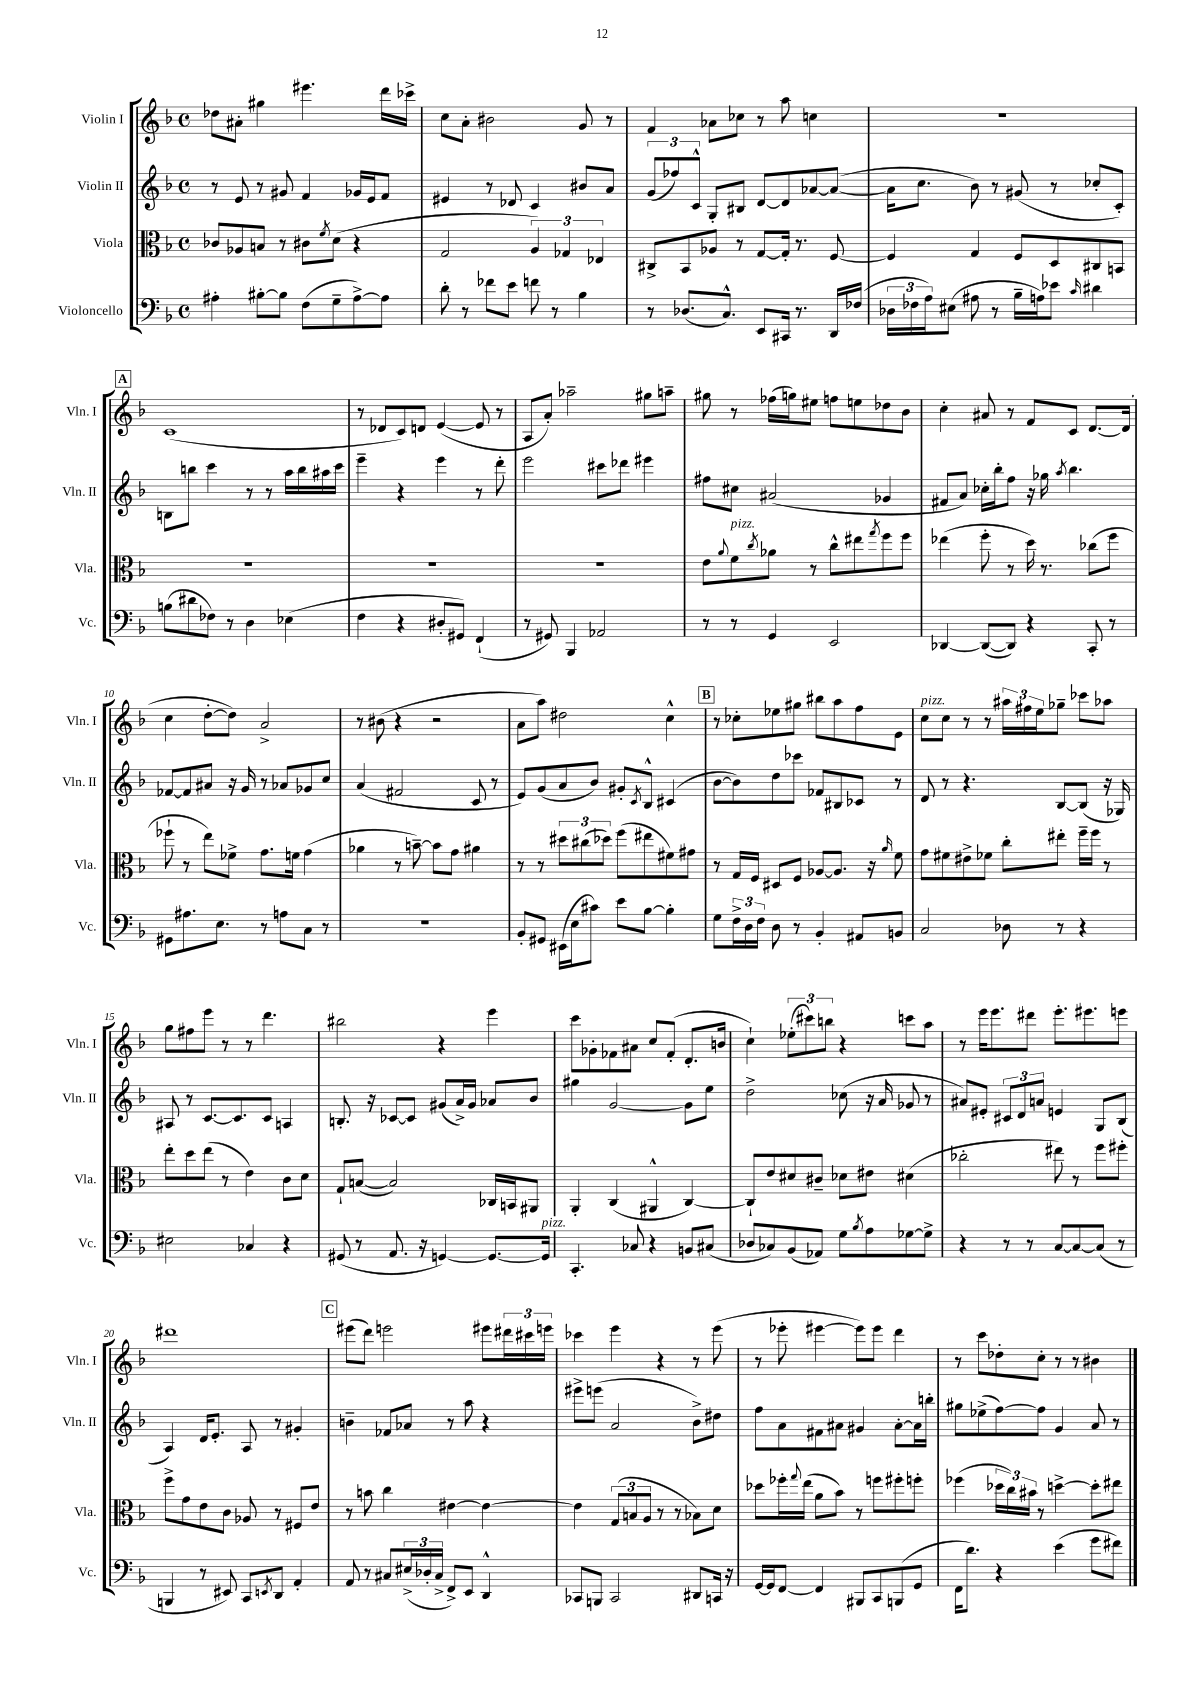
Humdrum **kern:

**kern	**kern	**kern	**kern
*staff4	*staff3	*staff2	*staff1
*clefF4	*clefC3	*clefG2	*clefG2
*k[b-]	*k[b-]	*k[b-]	*k[b-]
*M4/4	*M4/4	*M4/4	*M4/4
*met(c)	*met(c)	*met(c)	*met(c)
4A#'\	8c-/L	8r	8dd-\L
.	8A-/	8e/	8a#'\J
[8B#'\L	8B/J	8r	4gg#\
8B#\]J	8r	8g#/	.
(8F\L	8c#\L	4f/	4.eee#\
.	8qf/	.	.
8G~\	(8d\J	.	.
[8A#^\)	4r	16g-/LL	.
.	.	16e/J	.
8A#\]J	.	8f/J	16ddd\LL
.	.	.	16ccc-^\JJ
=	=	=	=
8d'\	2G/	4e#/	8cc\L
8r	.	.	8a'\J
8f-\L	.	8r	2b#\
8e\J	.	8d-/	.
8f\	6A/)	4c/	.
8r	.	.	.
.	6G-/	.	.
4B-\	.	8b#/L	8g/
.	6E-/	.	.
.	.	8a/J	8r
=	=	=	=
8r	8C#^/L	(12g/L	4f/
.	.	12ff-/)	.
(8.D-/L	8BB-/	.	.
.	.	12c^^/J	.
.	8A-/J	8G'/L	8a-\L
8.C^^/J)	.	.	.
.	8r	8B#/J	8cc-\J
8EE/L	[8G/L	[8d/L	8r
16CC#/Jk	16G'/]Jk	8d/]	8aa\
8.r	8.r	.	.
.	.	[8a-/	4cc\
16DD/LL	[8F/	(8a-/_J	.
(16F-/JJ	.	.	.
=	=	=	=
24D-\LL	4F/]	16a-\]LK	1r
24F-\	.	.	.
.	.	8.cc\J	.
24A\J)	.	.	.
(8E#\J	.	.	.
8A#\	4G/	8b-\)	.
8r	.	8r	.
16B-~\LL	8F/L	(8g#/	.
16A\J)	.	.	.
8e-\J	8D/	8r	.
16qqc/	.	.	.
4d#\	8C#/	8cc-'/L	.
.	8BB/J	8c'/J)	.
=	=	=	=
(8B\L	1r	8B\L	(1c
8d#\	.	8bb\J	.
8F-\J)	.	4ccc\	.
8r	.	.	.
4D\	.	8r	.
.	.	8r	.
(4E-\	.	16aa\LL	.
.	.	16bb\	.
.	.	16aa#\	.
.	.	16ccc\JJ	.
=	=	=	=
4F\	1r	4eee~\	8r
.	.	.	8d-/L
4r	.	4r	8c/)
.	.	.	8d/J
8D#'/L	.	4eee\	([4e/
8GG#/J)	.	.	.
(4FF`/	.	8r	8e/]
.	.	8ddd'\	8r
=	=	=	=
8r	1r	2eee\	8A/L
8GG#/)	.	.	8a'/J)
4BBB-/	.	.	2aa-~\
2AA-/	.	8ccc#\L	.
.	.	8ddd-\J	.
.	.	4eee#\	8gg#\L
.	.	.	8aa~\J
=	=	=	=
8r	8e\L	8ff#\L	8gg#\
.	8qqa/	.	.
8r	8f\	8cc#\J	8r
.	8qcc/	.	.
4GG/	8a-\J	(2a#/	(16ff-\LL
.	.	.	16gg\J)
.	8r	.	8ee#\J
2EE/	8cc^^\L	.	8ff\L
.	8ee#\	.	8ee\
.	8qgg/	.	.
.	8ff\	4g-/	8dd-\
.	8ff\J	.	8b-\J
=	=	=	=
[4DD-/	(4ee-\	8f#/L	4cc'\
.	.	8a/J)	.
(8DD-/_L	8ff'\	16cc-'\LL	8a#/
.	.	16bb-'\J	.
8DD-/]J)	8r	8ff\J	8r
4r	16dd\)	16r	8f/L
.	8.r	16gg-\	.
.	.	8qaa/	.
.	.	4.bb-\	8c/J
8CC'/	(8cc-\L	.	[8.d/L
8r	8ff\J	.	.
.	.	.	(16d/]Jk
=	=	=	=
8GG#\L	8ff-`\	[8f-/L	4cc\
8.A#\	8r	8f-/]	.
.	8ee\L)	8a#/J	[8dd'\L
8.E\J	.	.	.
.	8f-^\J	16r	8dd\]J)
.	.	16g/	.
8r	8.g\L	8r	2a^/
8A\L	.	8a-/L	.
.	16f\Jk	.	.
8C\J	(4g\	8g-/	.
8r	.	8cc/J	.
=	=	=	=
1r	4a-\	(4a/	8r
.	.	.	(8b#\
.	8r	2f#/	4r
.	[8b~\)	.	.
.	8b\]L	.	2r
.	8g\J	.	.
.	4a#\	8c/	.
.	.	8r	.
=	=	=	=
8BB-'/L	8r	8e/L)	8a\L
8GG#/J	8r	(8g/	8aa\J)
(16EE#\LL	12dd#\L	8a/	2dd#\
16E\J	.	.	.
.	(12cc#\	.	.
8c#\J)	.	8b-/J)	.
.	12dd-\J)	.	.
8e\L	(8ff\L	8g#'/L	.
.	.	8qc/	.
[8B-\J	8ee#\	8B-^^/J	.
4B-'\]	8f#\)	(4c#/	4cc^^\
.	8g#\J	.	.
=	=	=	=
8G\L	8r	[8b-\L	8r
24F^\L	16G/LL	8b-\])	8cc-'\L
24D\	.	.	.
.	16F/JJ	.	.
24F\JJ	.	.	.
8D\	8D#/L	8dd\	8ee-\
8r	8F/J	8ccc-\J	8gg#\J
4BB-'/	[8A-/L	8f-/L	8bb#\L
.	8.A-/]J	8B#/	8aa\
8AA#/L	.	8c-/J	8ff\
.	16r	.	.
.	16qqa/	.	.
8BB/J	8f\	8r	8e\J
=	=	=	=
2C/	8g\L	8d/	8cc\L
.	8f#\	8r	8cc\J
.	8e#^\	4.r	8r
.	8f-\J	.	8r
8D-\	8cc'\L	.	24aa#\LL
.	.	.	24ff#\
.	.	.	24ee\J
8r	8ee#'\J	[8B-/L	8gg-~\J
4r	16ff~\LL	(8B-/]J	8ccc-\L
.	16ff\JJ	.	.
.	8r	16r	8aa-\J
.	.	16G-/)	.
=	=	=	=
2E#\	8ee'\L	8A#/	8gg\L
.	8dd\	8r	8ff#\
.	(8ee\J	[8.c/L	8eee\J
.	8r	.	8r
.	.	8.c/]	.
4C-/	4e\)	.	8r
.	.	8c/J	4.ddd\
4r	8c\L	4A/	.
.	8d\J	.	.
=	=	=	=
(8GG#/	8G`/L	8.B'/	2bb#\
8r	([8B/J	.	.
.	.	16r	.
8.AA/	2B/])	[8c-/L	.
.	.	8c-/]J	.
16r	.	.	.
[4GG/)	.	(8g#/L	4r
.	.	16a^/L)	.
.	.	16g#/JJ	.
8.GG/_L	16C-/LL	8a-/L	4eee\
.	16BB/J	.	.
.	8AA#/J	8b-/J	.
16GG/]Jk	.	.	.
=	=	=	=
4.CC'/	4AA'/	4gg#\	8ccc\L
.	.	.	8g-'\
.	(4C/	[2g/	8f-\
8C-/	.	.	8a#\J
4r	4AA#^^/	.	8cc/L
.	.	.	(8f-'/J
8BB/L	[4C/)	8g\]L	8.d'/L
(8C#/J	.	8ee\J	.
.	.	.	16b/Jk
=	=	=	=
8D-/L	8C`/]L	2dd^\	4cc`\)
8C-/)	8e/	.	.
(8BB-/	8d#/	.	(12ee-'\L
.	.	.	12ccc#\)
8AA-/J)	8c#~/J	.	.
.	.	.	12bb\J
8G\L	8d-\L	(8cc-\	4r
8qB-/	.	.	.
8A\	8e#\J	16r	.
.	.	16a/	.
[8G-\	(4d#\	8g-/	8ccc\L
8G-^\]J	.	8r	8aa\J
=	=	=	=
4r	2cc-'\	8a#/L)	8r
.	.	8e#'/J	16eee\LK
.	.	.	8.eee\
8r	.	12c#/L	.
.	.	12d/	.
8r	.	.	8ddd#\J
.	.	12a/J	.
[8C/L	8ee#\)	4e/	8.eee'\L
8C/_	8r	.	.
.	.	.	8.eee#\
(8C/]J	8ff\L	8G/L	.
8r	8ff#'\J	(8B-/J	8eee\J
=	=	=	=
4BBB/	8ff^\L	4A/)	1ddd#
.	8g\	.	.
8r	8e\	16d/LK	.
.	.	8.e'/J	.
8EE#/)	8c\J	.	.
8CC/L	8A-/	8A/	.
8qEE/	.	.	.
8DD/J	8r	8r	.
4AA'/	8F#/L	4g#'/	.
.	8e/J	.	.
=	=	=	=
8AA/	8r	4b~\	(8eee#\L
8r	8b\	.	8ddd\J)
8C#/L	4cc\	8f-/L	2eee\
(24E#^/L	.	8a-/J	.
24D-'/	.	.	.
24C#^/JJ	.	.	.
8FF^/L)	[4e#\	8r	.
8EE/J	.	8aa\	.
4DD^^/	4e#\_	4r	8eee#\L
.	.	.	24ddd#\L
.	.	.	24ccc#\
.	.	.	24eee\JJ
=	=	=	=
8CC-/L	4e#\]	8eee#^\L	4ccc-\
8BBB/J	.	(8eee\J	.
2CC-/	(12G/L	2a/	4eee\
.	12B/	.	.
.	12A/J	.	.
.	8r	.	4r
.	8r	.	.
8DD#/L	8B-\L)	8b-^\L)	8r
16CC/Jk	8d\J	8dd#\J	(8eee\
16r	.	.	.
=	=	=	=
[16GG/LL	8dd-\L	8ff\L	8r
16GG/]J	.	.	.
[8FF/J	16ff-'\L	8a\	8eee-'\
.	8qqgg/	.	.
.	(16ee\JJ	.	.
4FF/]	8a\L	8f#\	[4eee#\
.	8b-\J)	8a#\J	.
8BBB#/L	8r	4g#/	8eee#\]L)
8CC/	8ff\L	.	8eee#\J
(8BBB/	8ff#'\	[8a#'\L	4ddd\
8GG/J	8ff'\J	16a#\]L	.
.	.	16bb'\JJ	.
=	=	=	=
16FF\LK	(4ff-\	8gg#\L	8r
8.d\J)	.	.	.
.	.	(8ee-^\	8ccc\L
4r	24dd-\LL	[8ff\)	8dd-'\
.	24cc\)	.	.
.	24b#\JJ	.	.
.	8r	8ff\]J	8cc'\J
(4e\	[4dd^\	4g/	8r
.	.	.	8r
8g\L	8dd'\]L	8a/	4b#\
8f#\J)	8ee#\J	8r	.
==	==	==	==
*-	*-	*-	*-
